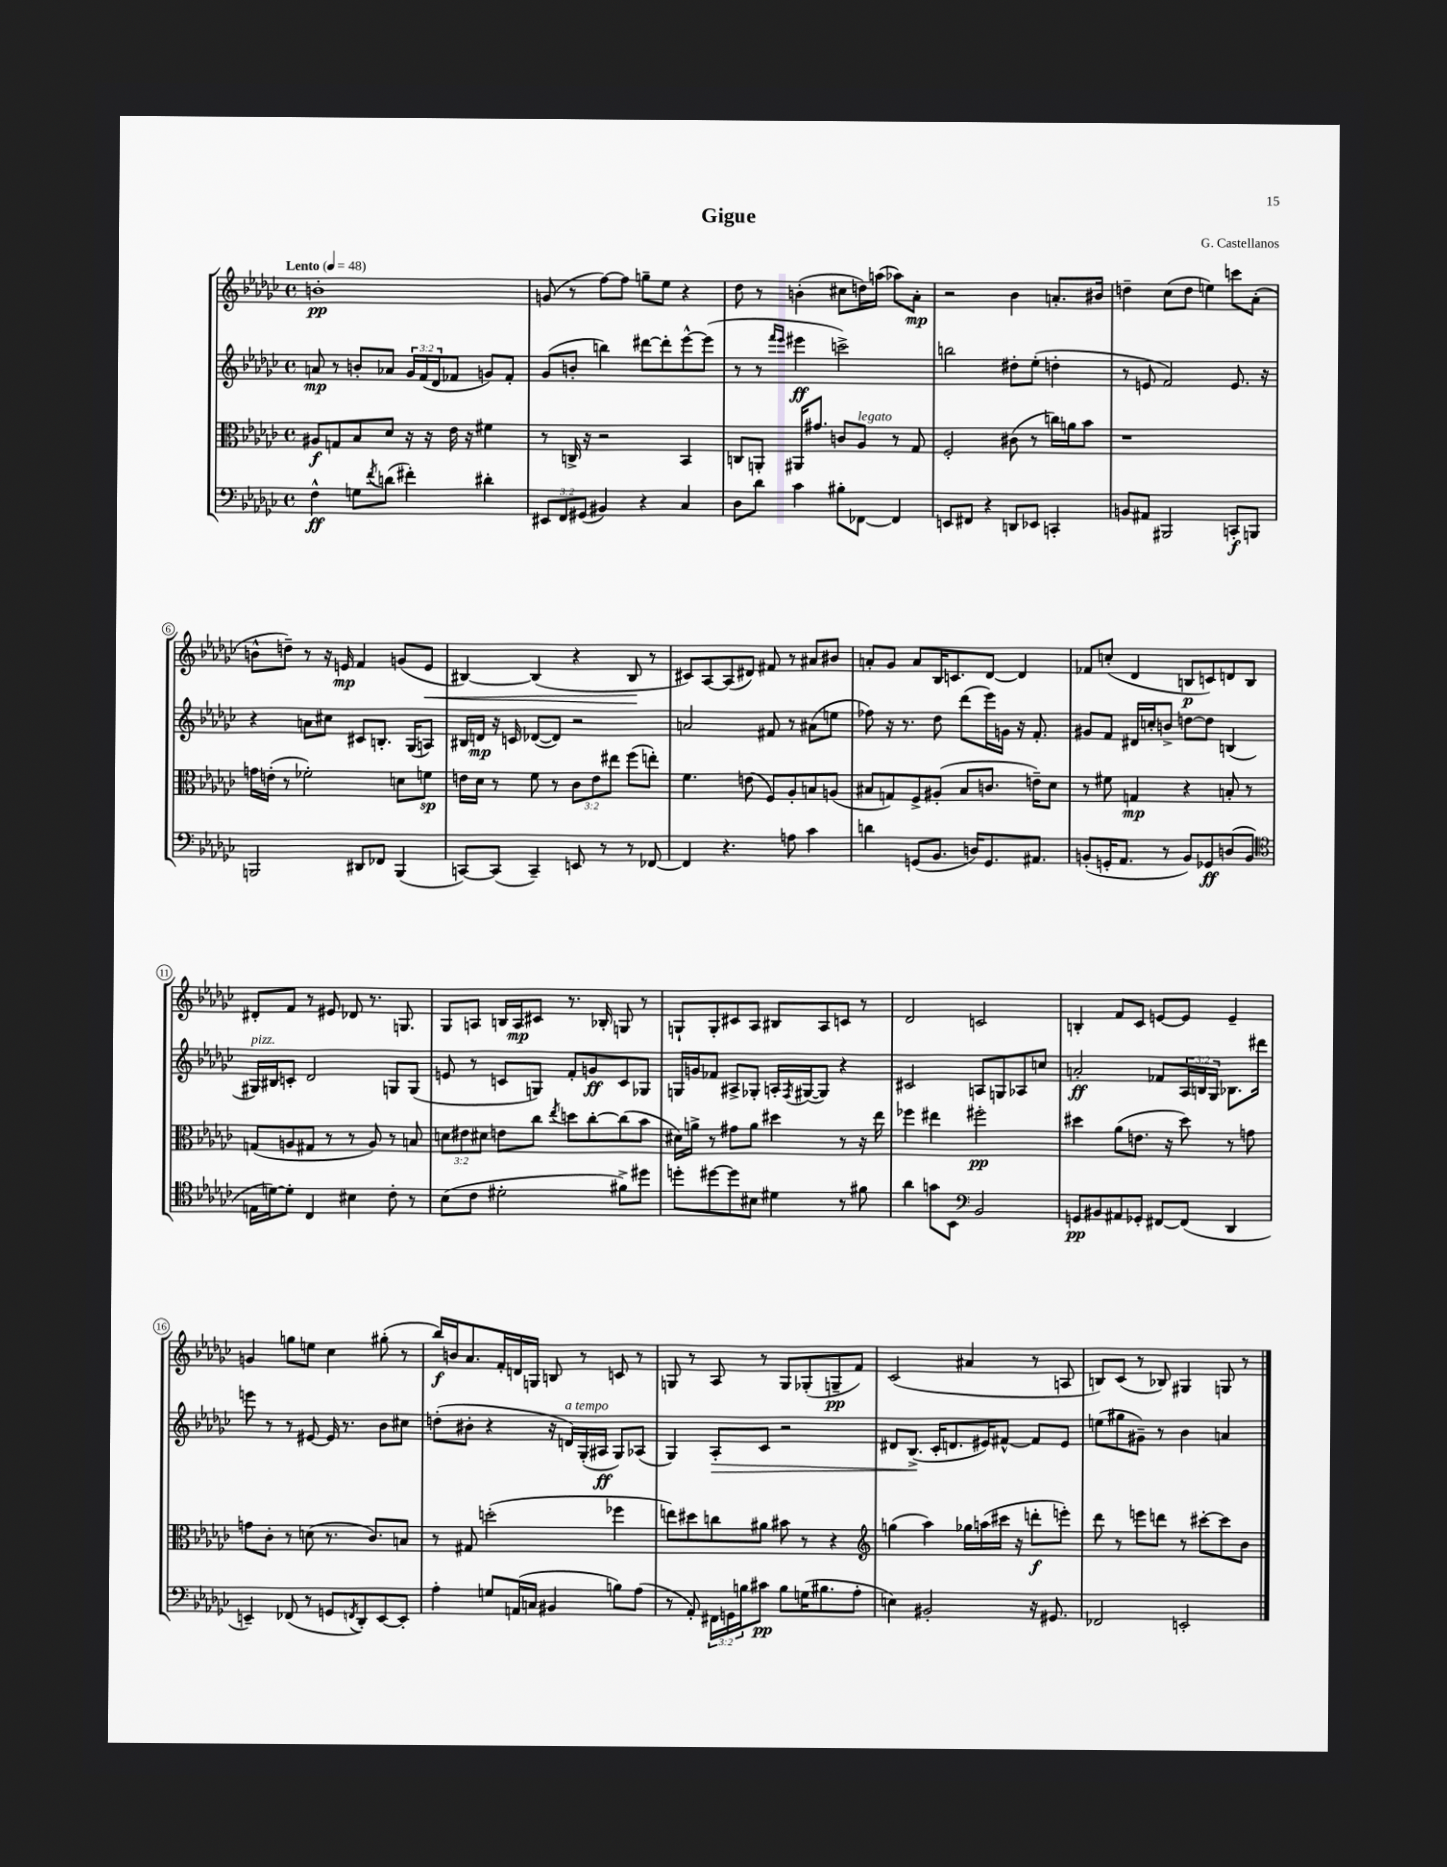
\header { title = "Gigue" composer = "G. Castellanos" }
<<
\new StaffGroup <<
\new Staff = "s0" {
    \clef treble \key ges \major \defaultTimeSignature \time 4/4 \tempo "Lento" 4 = 48
    b'1-.\pp |
    g'8( r8 f''8~) f''8 g''8-- ees''8 r4 |
    des''8 r8 b'4-.( cis''8 d''16) a''16( aes''8) aes'8-.\mp |
    r2 bes'4 a'8.-. bis'16 |
    d''4-- ces''8( d''8 e''4) c'''8 aes'8-.( |
    b'8-^ d''8--) r8 r16 e'16\mp f'4 g'8( e'8\< |
    bis4~) bis4( r4 bis8\! r8 |
    cis'8) aes8~ aes8( dis'8) fis'8 r8 ais'8 bis'8 |
    a'8-. ges'8 a'8 bes16 c'8. des'8~ des'4 |
    fes'8 c''8-.( des'4 b8\p c'8) d'8 b8 |
    dis'8-. f'8 r8 eis'8 des'8 r8. g8. |
    ges8 a8 b16 a16\mp cis'8 r8. bes16-. g8 r8 |
    g8-! g8-. cis'8 aes8 bis8 aes8 c'8 r8 |
    des'2 c'2 |
    b4-. f'8 ces'8 e'8~ e'8 e'4-- |
    g'4 g''8 e''8 ces''4 gis''8-.( r8 |
    bes''16\f) b'16 aes'8. f'16-. d'16 g16 b8 r8 c'8 r8 |
    g8 r8 aes8 r8 g8 ges8-.( g8--\pp f'8) |
    ces'2( ais'4 r8 a8 |
    b8) ces'8( r8 bes8) gis4 g8 r8 \bar "|." |
}
\new Staff = "s1" {
    \clef treble \key ges \major \defaultTimeSignature \time 4/4 \override Staff.TupletNumber.text = #tuplet-number::calc-fraction-text
    a'8\mp r8 b'8-. aes'8 \tuplet 3/2 { ges'16 f'16( des'16 } fes'8 g'8) fes'8-. |
    ges'8( b'8-. b''4) dis'''8~ dis'''8-. ees'''8~-^ ees'''8( |
    r8 r8 \grace { f'''16 ees'''16 } eis'''4\ff c'''2->) |
    b''2 dis''8-. ees''8-.( d''4-. |
    r8 e'8 f'2) e'8. r16 |
    r4 a'8 cis''8 cis'8 b8.-. ges16( a8) |
    bis16 d'16\mp r16 c'16 des'8~( des'8) r2 |
    a'2 fis'8 r8 ais'8( e''8 |
    fes''8) r16 r8. des''8 des'''8( ees'''16) g'16 r16 f'8.-. |
    gis'8 f'8 dis'16 c''16-. b'8-> d''8~ d''8 b4( |
    gis16^\markup { \italic "pizz." }) bis16 c'8-. des'2 g8 g8( |
    e'8 r8 c'8 g8) f'8-. g'8\ff c'8 ges8 |
    g16 g'16 fes'8 ais8-> ges8-. a16-. \acciaccatura { f8 } gis16~( gis8) r4 |
    cis'2 a8 g8 aes8 c''8 |
    a'2-.\ff fes'8 \tuplet 3/2 { aes16 b16 ges16 } bes8. dis'''16 |
    e'''8 r8 r8 eis'8~ eis'16 r8. bes'8 cis''8 |
    d''8-.( bis'8-. r4 r16 d'16^\markup { \italic "a tempo" }) ges16-.( ais16\ff ges8) aes8( |
    ges4) aes8-.\> ces'8 r2 |
    dis'8 bes8.->\!( ces'16-. d'8. eis'16) fis'8~-^ fis'8 eis'8 |
    e''8( gis''8 gis'8--) r8 bes'4 a'4 \bar "|." |
}
\new Staff = "s2" {
    \clef alto \key ges \major \defaultTimeSignature \time 4/4 \override Staff.TupletNumber.text = #tuplet-number::calc-fraction-text
    ais8\f g8 bes8 des'8 r16 r16 ees'16 r16 fis'4 |
    r8 c16-> r16 r2 bes,4 |
    c8 a,8-. ais,16 gis'8. c'8 aes8^\markup { \italic "legato" } r8 ges8 |
    f2-. cis'8( r8 c''16) a'16 bes'8 |
    r1 |
    g'16 e'16-.( r8 fes'2-.) d'8 f'8\sp |
    e'16 des'16 r8 f'8 r8 \tuplet 3/2 { ces'8 e'8 eis''8 } f''8( e''8-.) |
    f'4. e'8( f8) aes8-. b8 a8( |
    bis8 g8) f8-> ais8-.( bis8 c'8. e'16--) des'8 |
    r8 fis'8 g4\mp r4 b8-. r8 |
    g8( a8 gis8 r8 r8 a8) r8 b8 |
    \tuplet 3/2 { d'8 eis'8 dis'8 } e'8 ces''8 \acciaccatura { ees''8 } d''8 ces''8~-. ces''8( bes'8 |
    dis'16) a'16-> r8 gis'8 a'8 dis''4 r8 r16 ees''16 |
    fes''4 eis''4 fis''2-.\pp |
    dis''4 aes'8( e'8. r16 dis''8) r8 g'8 |
    g'8 ces'8-. r8 d'8( r8. ces'8.) b8 |
    r8 gis8 d''2-.( fes''4 |
    e''8) dis''8 c''8 ais'8 bis'8 r8 r4 |
    \clef treble g''4( aes''4) ges''16 a''16( cis'''16 r16 d'''8-.\f e'''8-.) |
    des'''8 r8 e'''8 d'''8 r8 cis'''8~-. cis'''8 bes'8 \bar "|." |
}
\new Staff = "s3" {
    \clef bass \key ges \major \defaultTimeSignature \time 4/4 \override Staff.TupletNumber.text = #tuplet-number::calc-fraction-text
    f4-^\ff g8 \acciaccatura { f'8 } d'8( fis'4-.) dis'4-. |
    \tuplet 3/2 { eis,8 f,8 gis,8( } bis,4) r4 ces4 |
    des8 des'8 ces'4 bis8-. fes,8~ fes,4 |
    e,8 fis,8 r4 d,8 ees,8 c,4-. |
    b,8 ais,8 bis,,2 c,8-.\f b,,8 |
    b,,2 dis,8 fes,8 b,,4( |
    c,8~) c,8( c,4--) e,8 r8 r8 fes,8~ |
    fes,4 r4. a8 ces'4 |
    d'4 g,8( bes,8. d16) g,8. ais,8. |
    b,8-.( g,16-. aes,8. r8 b,8) ges,8\ff d8( b,8 |
    \clef tenor e16 d'16~) d'8-. ces4 bis4 ces'8-. r8 |
    bes8( ces'8 dis'2-. fis'8->) dis''8 |
    d''8-. dis''8~ dis''8 bis8 dis'4 r8 fis'8 |
    aes'4 g'8 bes,8 \clef bass bes,2 |
    g,8\pp bis,8 ais,8 ges,8-. fis,8~ fis,8( des,4 |
    e,4--) fes,8( r8 g,8 \acciaccatura { f,8 } des,8-.) e,8~ e,8-. |
    aes4-. g8 a,16( c16 bis,4 b8) aes8( |
    r8 aes,8-.) \tuplet 3/2 { fis,16 g,16 b16 } cis'8\pp b8 g16( bis8. aes8-. |
    e4) bis,2-. r16 gis,8. |
    fes,2 e,2-. \bar "|." |
}
>>
>>
\layout { \context { \Score \override BarNumber.stencil = #(make-stencil-circler 0.1 0.3 ly:text-interface::print) } }
